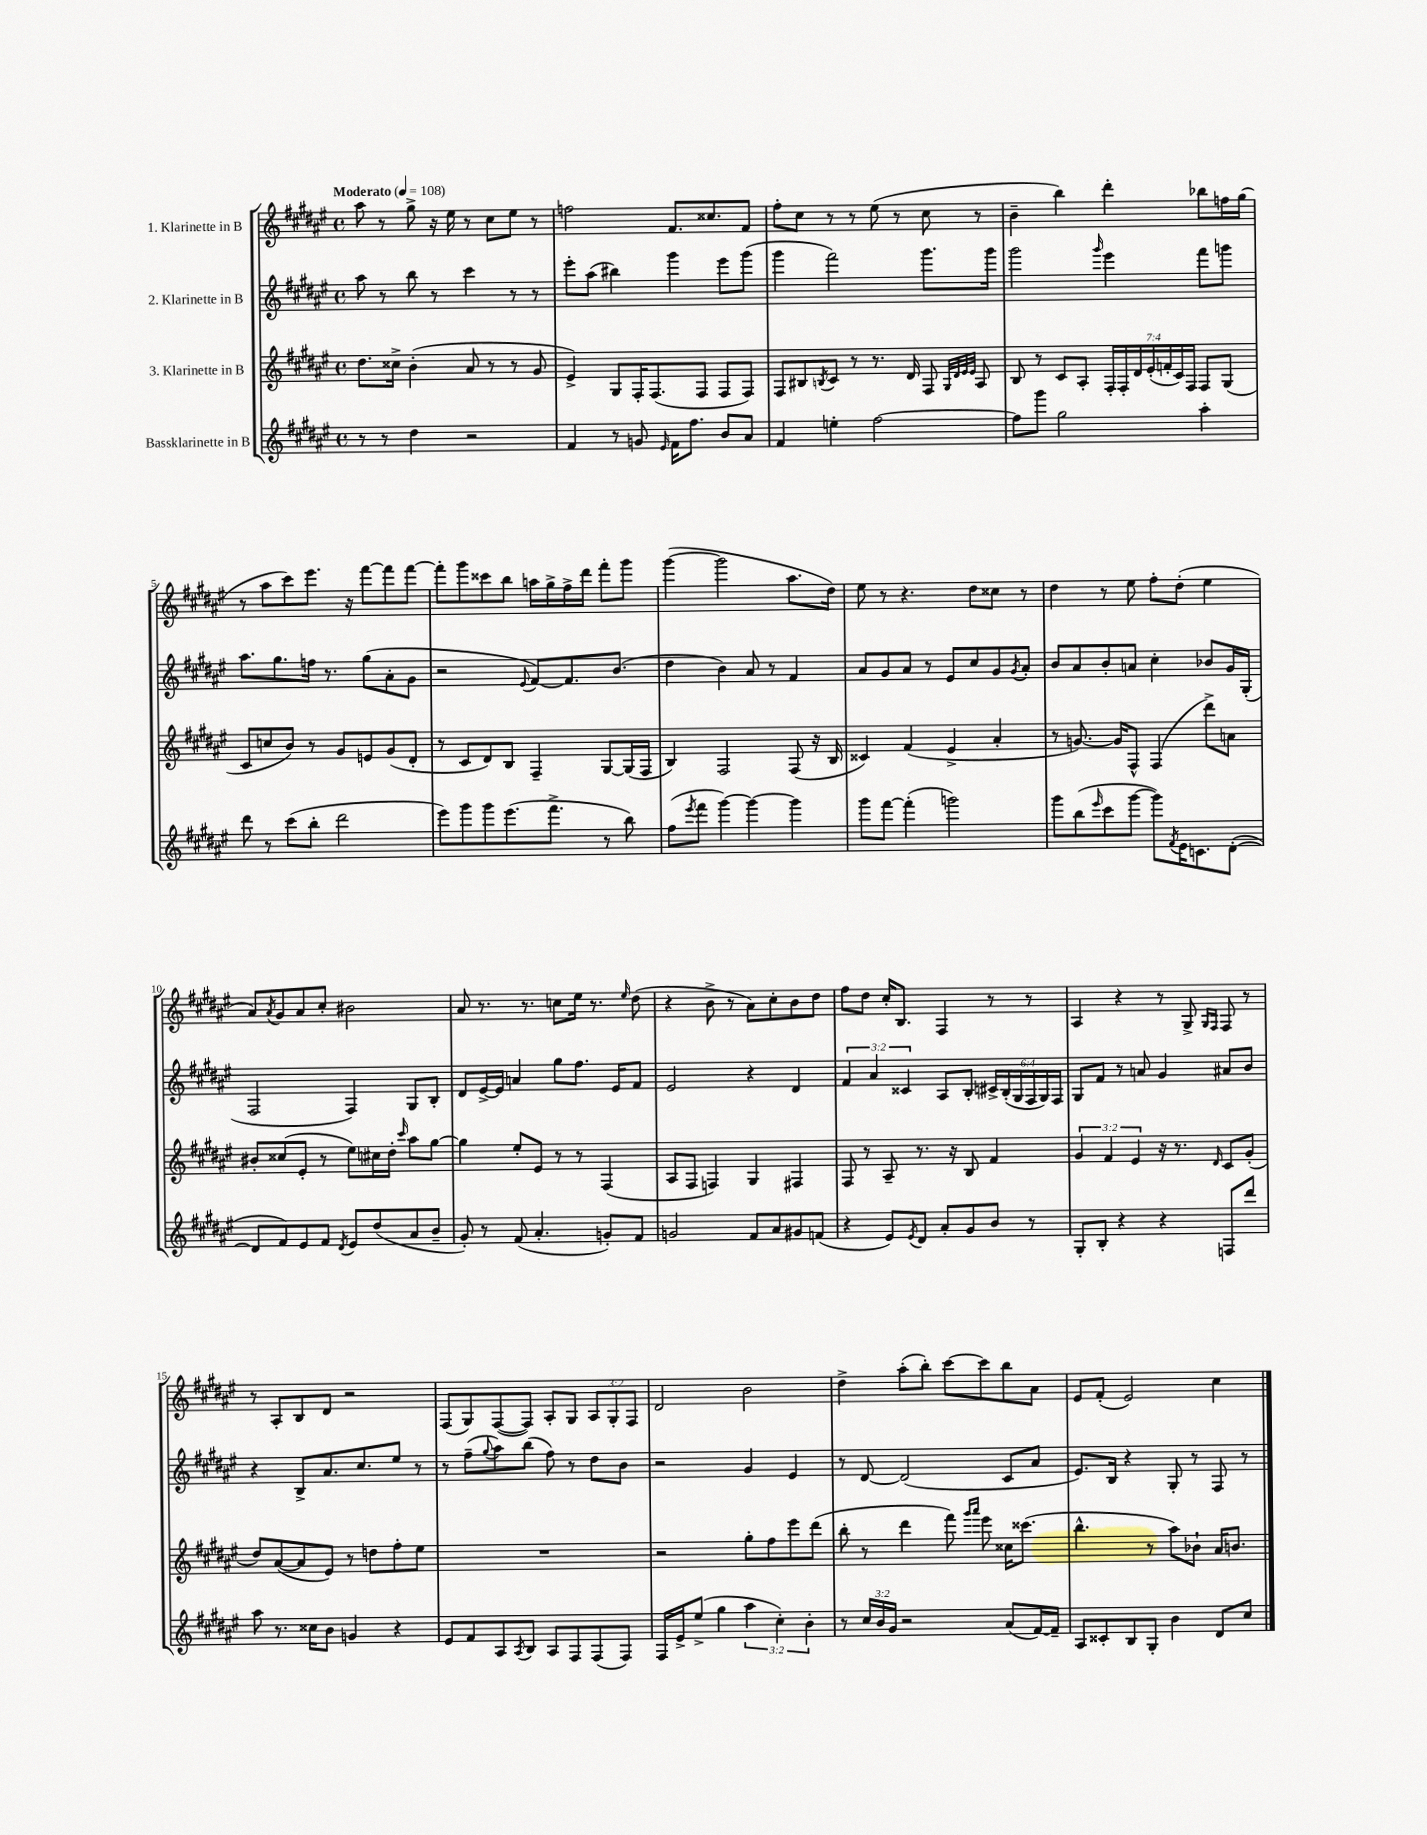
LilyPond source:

<<
\new StaffGroup <<
\new Staff = "s0" \with { instrumentName = "1. Klarinette in B" } {
    \clef treble \key fis \major \defaultTimeSignature \time 4/4 \override Staff.TupletNumber.text = #tuplet-number::calc-fraction-text \tempo "Moderato" 4 = 108
    ais''8 r8 gis''8-> r16 eis''16 r8 cis''8 eis''8 r8 |
    f''2 fis'8. cisis''8. fis'8 |
    fis''8-. cis''8 r8 r8 eis''8( r8 cis''8 r8 |
    b'4-- b''4) dis'''4-. bes''8 f''16 gis''16( |
    r8 ais''8 cis'''8) eis'''8. r16 fis'''8~ fis'''8 fis'''8~ |
    fis'''8-. gis'''8 cisis'''8 b''8 a''16 gis''16-> fis''16-> dis'''16 fis'''8-. gis'''8 |
    gis'''4~( gis'''2 ais''8. dis''16) |
    eis''8 r8 r4. dis''8 cisis''8 r8 |
    dis''4 r8 eis''8 fis''8-. dis''8-.( eis''4 |
    ais'8) \acciaccatura { ais'8 } gis'8 ais'8 cis''8-. bis'2 |
    ais'8 r8. r8. c''8 eis''16 r8. \grace { eis''16 } dis''8( |
    r4 b'8-> r8 ais'8) cis''8-. b'8 dis''8 |
    fis''8 dis''8 cis''16-. b8. fis4 r8 r8 |
    ais4 r4 r8 gis8-> \grace { gis16 fis16 } fis8 r8 |
    r8 ais8-. b8 dis'8 r2 |
    fis8( gis8) fis8~( fis8) ais8-. gis8 \tuplet 3/2 { ais8 gis8-. fis8 } |
    dis'2 b'2 |
    dis''4-> ais''8-.( b''8-.) cis'''8~ cis'''8 b''8 ais'8 |
    eis'8 fis'8-.( eis'2) cis''4 \bar "|." |
}
\new Staff = "s1" \with { instrumentName = "2. Klarinette in B" } {
    \clef treble \key fis \major \defaultTimeSignature \time 4/4 \override Staff.TupletNumber.text = #tuplet-number::calc-fraction-text
    ais''8 r8 b''8 r8 cis'''4 r8 r8 |
    eis'''8-. ais''8( bis''4) gis'''4 eis'''8 gis'''8( |
    gis'''4 fis'''2) gis'''8. gis'''16 |
    gis'''2 \grace { gis'''16 } eis'''4 fis'''8 g'''8 |
    ais''8. gis''8. f''16 r8. gis''8( ais'8-. gis'8 |
    r2 \appoggiatura { eis'8 } fis'8~) fis'8. b'8.( |
    dis''4 b'4) ais'8 r8 fis'4 |
    ais'8 gis'8 ais'8 r8 eis'8 cis''8 gis'8 \acciaccatura { gis'8 } ais'8-. |
    b'8 ais'8 b'8-. a'8 cis''4-. bes'8 gis'16 gis16-.( |
    fis2 fis4) gis8 b8-. |
    dis'8 eis'16~-> eis'16 a'4 gis''8 fis''8. eis'16 fis'8 |
    eis'2 r4 dis'4 |
    \tuplet 3/2 { fis'4 ais'4 cisis'4 } ais8 b8-. \tuplet 6/4 { cis'16-> b16-.( gis16 fis16 gis16) fis16 } |
    gis8 fis'8 r8 a'8 gis'4 ais'8 b'8 |
    r4 b8-> ais'8. cis''8. eis''8 r8 |
    r8 fis''8--( \appoggiatura { gis''8 } ais''8) b''8( fis''8) r8 dis''8 b'8 |
    r2 gis'4 eis'4 |
    r8 dis'8~ dis'2( cis'8 ais'8 |
    eis'8.) b16 r4 gis8-. r8 fis8 r8 \bar "|." |
}
\new Staff = "s2" \with { instrumentName = "3. Klarinette in B" } {
    \clef treble \key fis \major \defaultTimeSignature \time 4/4 \override Staff.TupletNumber.text = #tuplet-number::calc-fraction-text
    dis''8. cisis''16-> b'4-.( ais'8 r8 r8 gis'8 |
    eis'4->) gis8 fis16-. fis8.( fis8 fis8 fis8) |
    fis8 bis8 \acciaccatura { b8 } cis'8 r8 r8. dis'16 fis8 \grace { gis32 dis'32 eis'32 eis'32 } ais8 |
    b8 r8 cis'8 ais8-. \tuplet 7/4 { fis16-. fis16-. dis'16 eis'16-.( f'16-. cis'16) fis16 } fis8 gis8( |
    cis'8 c''8 b'8) r8 gis'8 e'8 gis'8( dis'8-. |
    r8 cis'8 dis'8) b8 fis4-- gis8~ gis16( fis16 |
    b4) fis2 fis8( r16 b16 |
    cisis'4) fis'4( eis'4-> ais'4-. |
    r8 g'8.~) g'16 fis8-^ fis4( dis'''8->) a'8 |
    bis'8-. cisis''8( eis'8-. r8 eis''8) cis''16 dis''16-. \grace { cis'''16 } ais''8 gis''8~ |
    gis''4 eis''8-. eis'8 r8 r8 fis4( |
    ais8 fis8 f4) gis4 fis4 |
    fis8 r8 ais8-- r8. r16 b8 fis'4 |
    \tuplet 3/2 { gis'4 fis'4 eis'4 } r16 r8. \grace { dis'16 } cis'8 gis'8-.( |
    dis''8) ais'8~( ais'8 eis'8) r8 d''8 fis''8-. eis''8 |
    R1 |
    r2 gis''8-. fis''8 eis'''8 dis'''8( |
    b''8-. r8 dis'''4 fis'''8) \grace { gis'''16 ais'''16 } eis'''8 cisis''16 cisis'''8.( |
    b''4.-^ r8 ais''8) bes'8-! ais'16 b'8. \bar "|." |
}
\new Staff = "s3" \with { instrumentName = "Bassklarinette in B" } {
    \clef treble \key fis \major \defaultTimeSignature \time 4/4 \override Staff.TupletNumber.text = #tuplet-number::calc-fraction-text
    r8 r8 dis''4 r2 |
    fis'4 r8 g'8 \grace { eis'16 } fis'16 fis''8. b'8 ais'8 |
    fis'4 e''4-. fis''2~ |
    fis''8 gis'''8 gis''2 ais''4-. |
    dis'''8 r8 cis'''8( b''8-. dis'''2 |
    eis'''8) gis'''8 gis'''8 eis'''8.( fis'''8.-> r8 b''8) |
    fis''8( \acciaccatura { eis'''8 } fis'''8 gis'''4~) gis'''4~ gis'''4 |
    gis'''8 fis'''8~ fis'''4-.( g'''2) |
    gis'''8 b''8( \grace { eis'''16 } cis'''8 gis'''8~ gis'''8) \acciaccatura { fis'8 } eis'16 c'8. dis'8~-.( |
    dis'8 fis'8) eis'8 fis'8 \acciaccatura { dis'8 } eis'8 dis''8( ais'8 b'8-- |
    gis'8-.) r8 fis'8( ais'4.-. g'8-.) fis'8 |
    g'2 fis'8 ais'8 gis'8 f'8( |
    r4 eis'8) \acciaccatura { eis'8 } dis'8 ais'8-. gis'8 b'8 r8 |
    gis8-. b8-. r4 r4 f8 dis'''8 |
    ais''8 r8. cisis''16 b'8 g'4 r4 |
    eis'8 fis'8 ais8 \acciaccatura { ais8 } b8 ais8 fis8 fis8( fis8) |
    fis16 eis'16-> eis''8->( gis''4 \tuplet 3/2 { ais''4 cis''4-.) b'4-. } |
    r8 \tuplet 3/2 { cis''16 b'16 gis'16 } r2 ais'8( fis'16~) fis'16-- |
    ais8 cisis'8-. b8 gis8-. b'4 dis'8 cis''8 \bar "|." |
}
>>
>>
